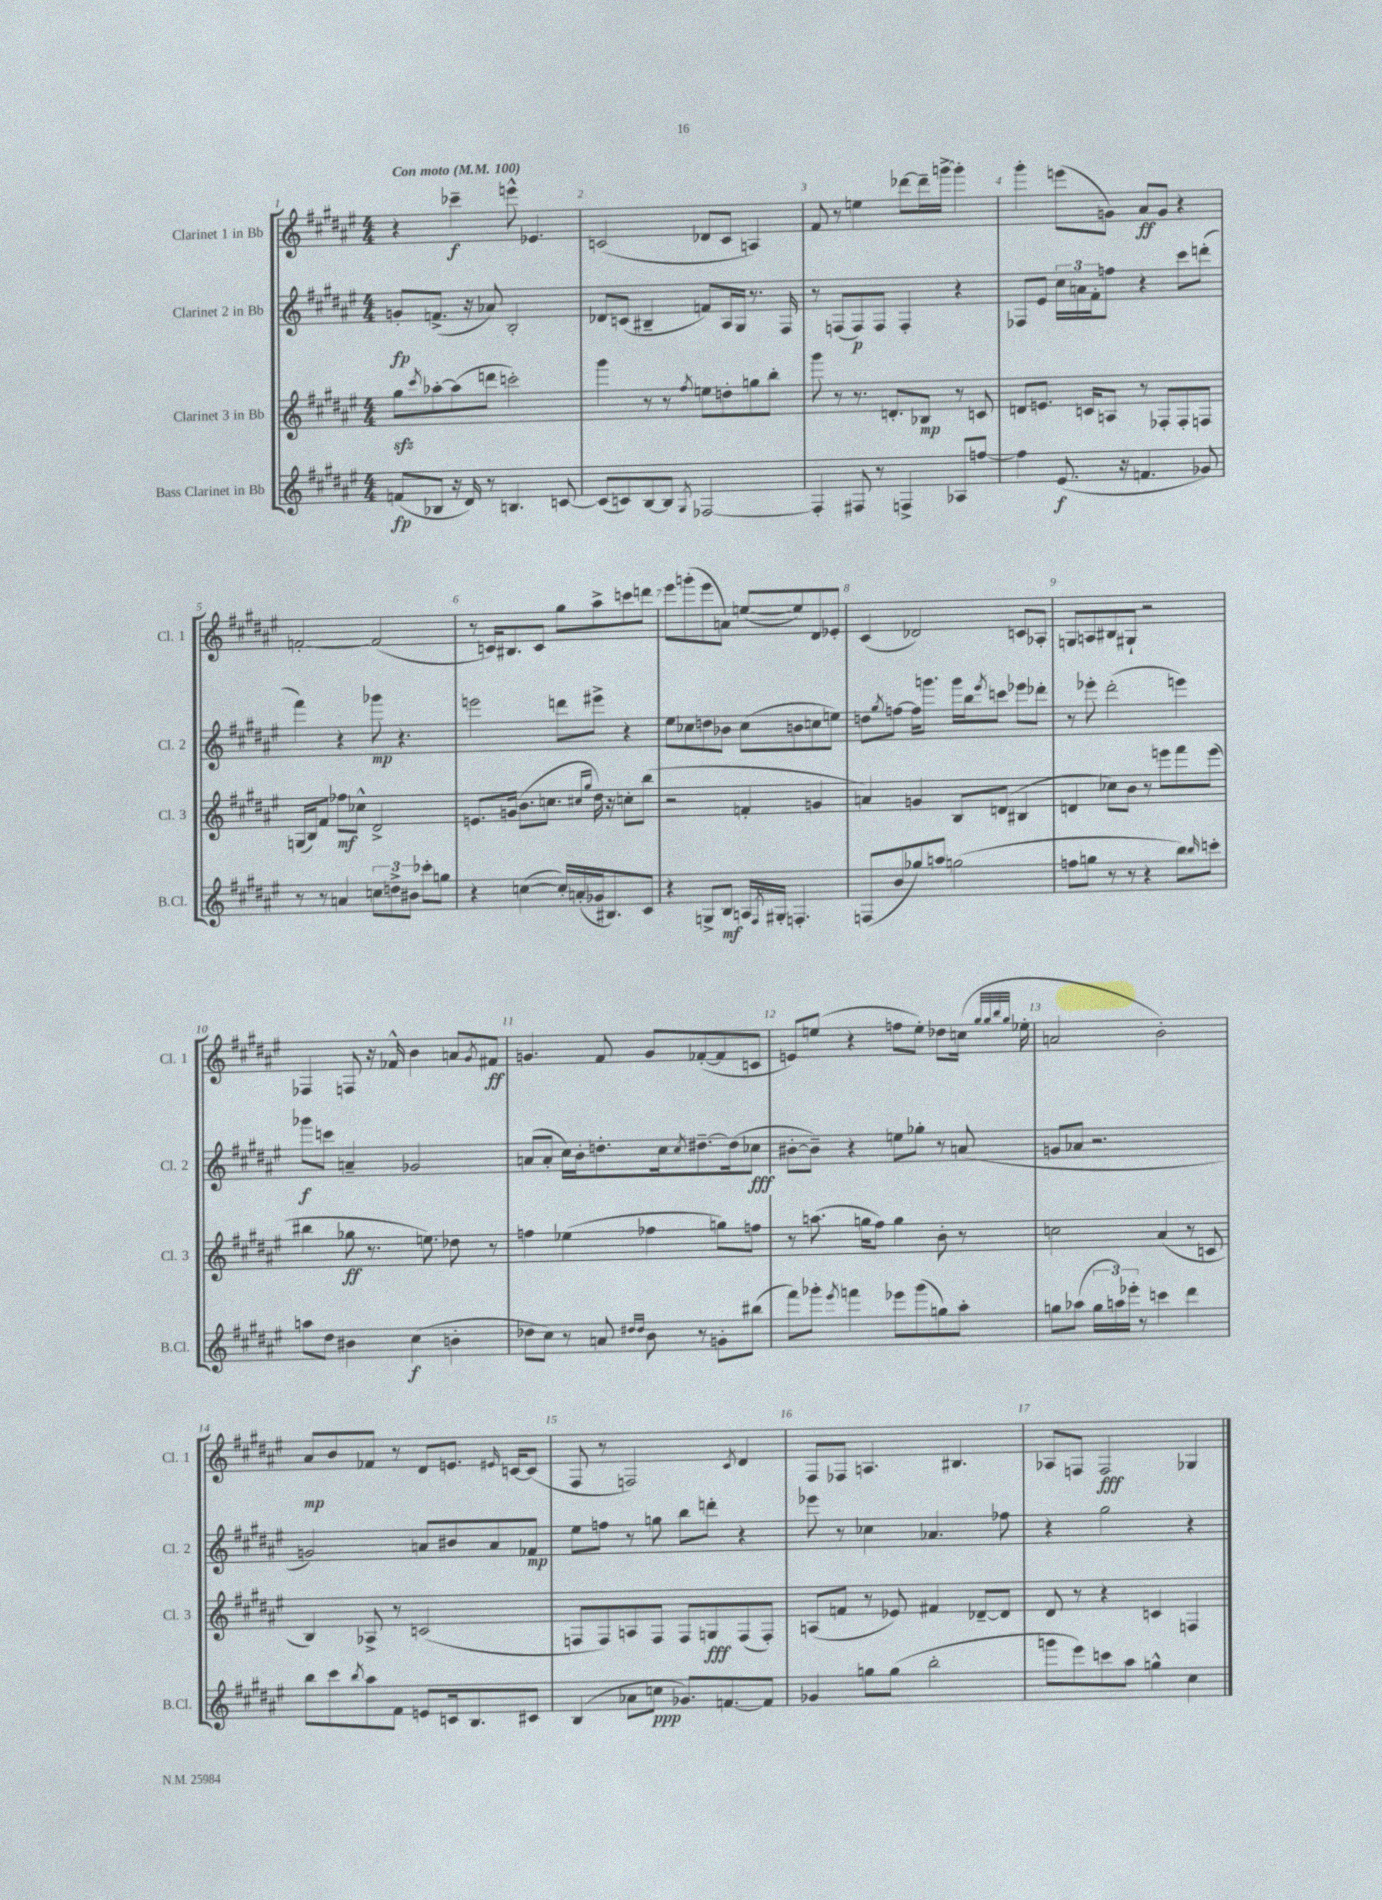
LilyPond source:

<<
\new StaffGroup <<
\new Staff = "s0" \with { instrumentName = "Clarinet 1 in Bb" shortInstrumentName = "Cl. 1" } {
    \clef treble \key fis \major \numericTimeSignature \time 4/4 \tempo "Con moto" 4 = 100
    r4 ces'''4--\f e'''8-^ ees'4. |
    c'2( des'8 c'8 a4) |
    fis'8 r8 e''4 des'''8~ des'''16-- g'''16~-> g'''4-. |
    gis'''4-. e'''8( g'8) ais'8\ff g'8 r4 |
    f'2~-. f'2( |
    r8 c'16) bis8. c'8 gis''8 ais''8-> c'''8 d'''8 |
    eis'''8 g'''8-.( eis'''8 a'8) e''8~( e''8) dis'8 ees'8-. |
    cis'4( des'2) c'8 aes8-. |
    g8 a8 bis8 gis8-! r2 |
    fes4 f8 r16 fes'16-^ b'4 a'8 \acciaccatura { gis'8 } fis'8\ff |
    g'4. fis'8 g'8 fes'8~-.( fes'8 c'8 |
    e'8) e''8( r4 f''8 e''8-.) des''8 c''16( \grace { gis''32 gis''32 b''32 gis''32 } ees''16-. |
    a'2 b'2-.) |
    ais'8\mp b'8 fes'8 r8 dis'8 e'8. \grace { eis'16 } c'16~ c'8( |
    fis8 r8 f2) \acciaccatura { cis'8 } dis'4 |
    fis8 fes8 a4. bis4. |
    aes8 f8 f2\fff ges4 \bar "|." |
}
\new Staff = "s1" \with { instrumentName = "Clarinet 2 in Bb" shortInstrumentName = "Cl. 2" } {
    \clef treble \key fis \major \numericTimeSignature \time 4/4
    g'8-.\fp f'8.->( r16 aes'8) b2-. |
    des'8 c'8( bis4-- f'8) ais16 gis16 r8. fis16 |
    r8 f8( f8\p) f8 f4-. r4 |
    fes8 eis'8 \tuplet 3/2 { cis''16 a'16 fis'16-. } f''8 r4 cis'''8 d'''8-.( |
    fis'''4) r4 ges'''8\mp r4. |
    e'''2 d'''8 eis'''8-> r4 |
    eis''8 ces''8 d''8 bes'8 ces''8( b'8 c''8 e''8) |
    d''8 \acciaccatura { gis''8 } f''8~ f''16 g'''8. g'''16 b''16 \acciaccatura { eis'''8 } c'''8 ees'''8 des'''8-. |
    r8 ees'''8-. dis'''2-.( e'''4) |
    ges'''8\f c'''8 a'4-- ges'2 |
    a'8( a'8-. cis''16) b'16-. d''8.-. cis''16 \acciaccatura { cis''8 } dis''8.~-- dis''16( ces''8\fff |
    bis'8~-. bis'8--) r4 e''8 ges''8-. r8 a'8( |
    g'8 aes'8 r2. |
    g'2) a'8 bis'8 a'8 fes'8\mp |
    eis''8 f''8 r8 g''8 b''8 d'''8-. r4 |
    ees'''8 r8 ces''4 aes'4. fes''8 |
    r4 gis''2 r4 \bar "|." |
}
\new Staff = "s2" \with { instrumentName = "Clarinet 3 in Bb" shortInstrumentName = "Cl. 3" } {
    \clef treble \key fis \major \numericTimeSignature \time 4/4
    gis''8\sfz \acciaccatura { cis'''8 } aes''8~-. aes''8( d'''8 c'''2-.) |
    gis'''4 r8 r8 \acciaccatura { fis''8 } e''8 d''8-. g''8 b''8-. |
    gis'''8 r8 r8. d'8.-. bes8\mp r8 c'8 |
    d'8 e'8. c'16 a8 r8 fes8-. fes8-. f8 |
    g16( b16) fis'8 fes''8\mf ces''8-^ dis'2-> |
    e'8. g'16( b'8. c''8. \grace { cis''16 gis''16 } dis''16) r16 c''8-. b''8( |
    r2 f'4-. g'4 |
    a'4) g'4 b8 d'8( bis4 |
    d'4 ces''8) b'8 r8 e'''8 fis'''8 e'''8( |
    bis''4 ges''8\ff r8. e''8.) des''8 r8 |
    f''4 ees''4( fes''4 g''8) f''8 |
    r8 a''8.( g''16 fis''8) g''4 b'8-. r8 |
    c''2 ais'4( r8 c'8 |
    b4) aes8-> r8 c'2( |
    f8 f8) a8 f8 f8 g8\fff f8( f8-.) |
    a8( f'8 r8 ees'8) fis'4 des'8~-- des'8 |
    dis'8 r8 r4 c'4 f4 \bar "|." |
}
\new Staff = "s3" \with { instrumentName = "Bass Clarinet in Bb" shortInstrumentName = "B.Cl." } {
    \clef treble \key fis \major \numericTimeSignature \time 4/4
    f'8\fp( bes8 r16 dis'16) r8 b4. c'8~ |
    c'8( c'8) b8~ b8 \acciaccatura { gis8 } fes2~ |
    fes4-. fis8 r8 f4-> aes8 f''8~ |
    f''4 eis'8.\f( r16 f'4. ges'8) |
    r8 r8 a'4 \tuplet 3/2 { c''8 d''8-> bis'8 } ces'''8-. g''8 |
    r4 c''4~( c''16-.) a'16-.( ges'16 bis8.) cis'8 |
    r4 g8-> b8\mf a16 \acciaccatura { fis8 } gis16-. f4.-. |
    f8( b'8 ges''8) a''8 g''2( |
    f''8 g''8 r8 r8 r4 b''8) \grace { b''16 } c'''8-. |
    a''8 dis''8 bis'4 cis''4\f( b'4-. |
    des''8 cis''8) r8 a'8 \grace { dis''16 dis''16 } b'8 r8 g'8-. bis''8( |
    fis'''8) ges'''8-. \acciaccatura { eis'''8 } f'''4 ees'''8 ges'''8( g''8) ais''8-. |
    g''8 aes''8( \tuplet 3/2 { g''16 a''16) ees'''16-. } r8 c'''4 dis'''4 |
    b''8 cis'''8 \acciaccatura { b''8 } ais''8 fis'8 e'8 c'16 b8. cis'8 |
    b4( aes'8 c''8\ppp ges'8.) f'8.~ f'8 |
    ges'4 g''8 g''8( b''2-. |
    g'''8 eis'''8) c'''8 ais''8 g''4-^ cis''4 \bar "|." |
}
>>
>>
\layout { \context { \Score \override BarNumber.break-visibility = ##(#f #t #t) barNumberVisibility = #all-bar-numbers-visible } }
